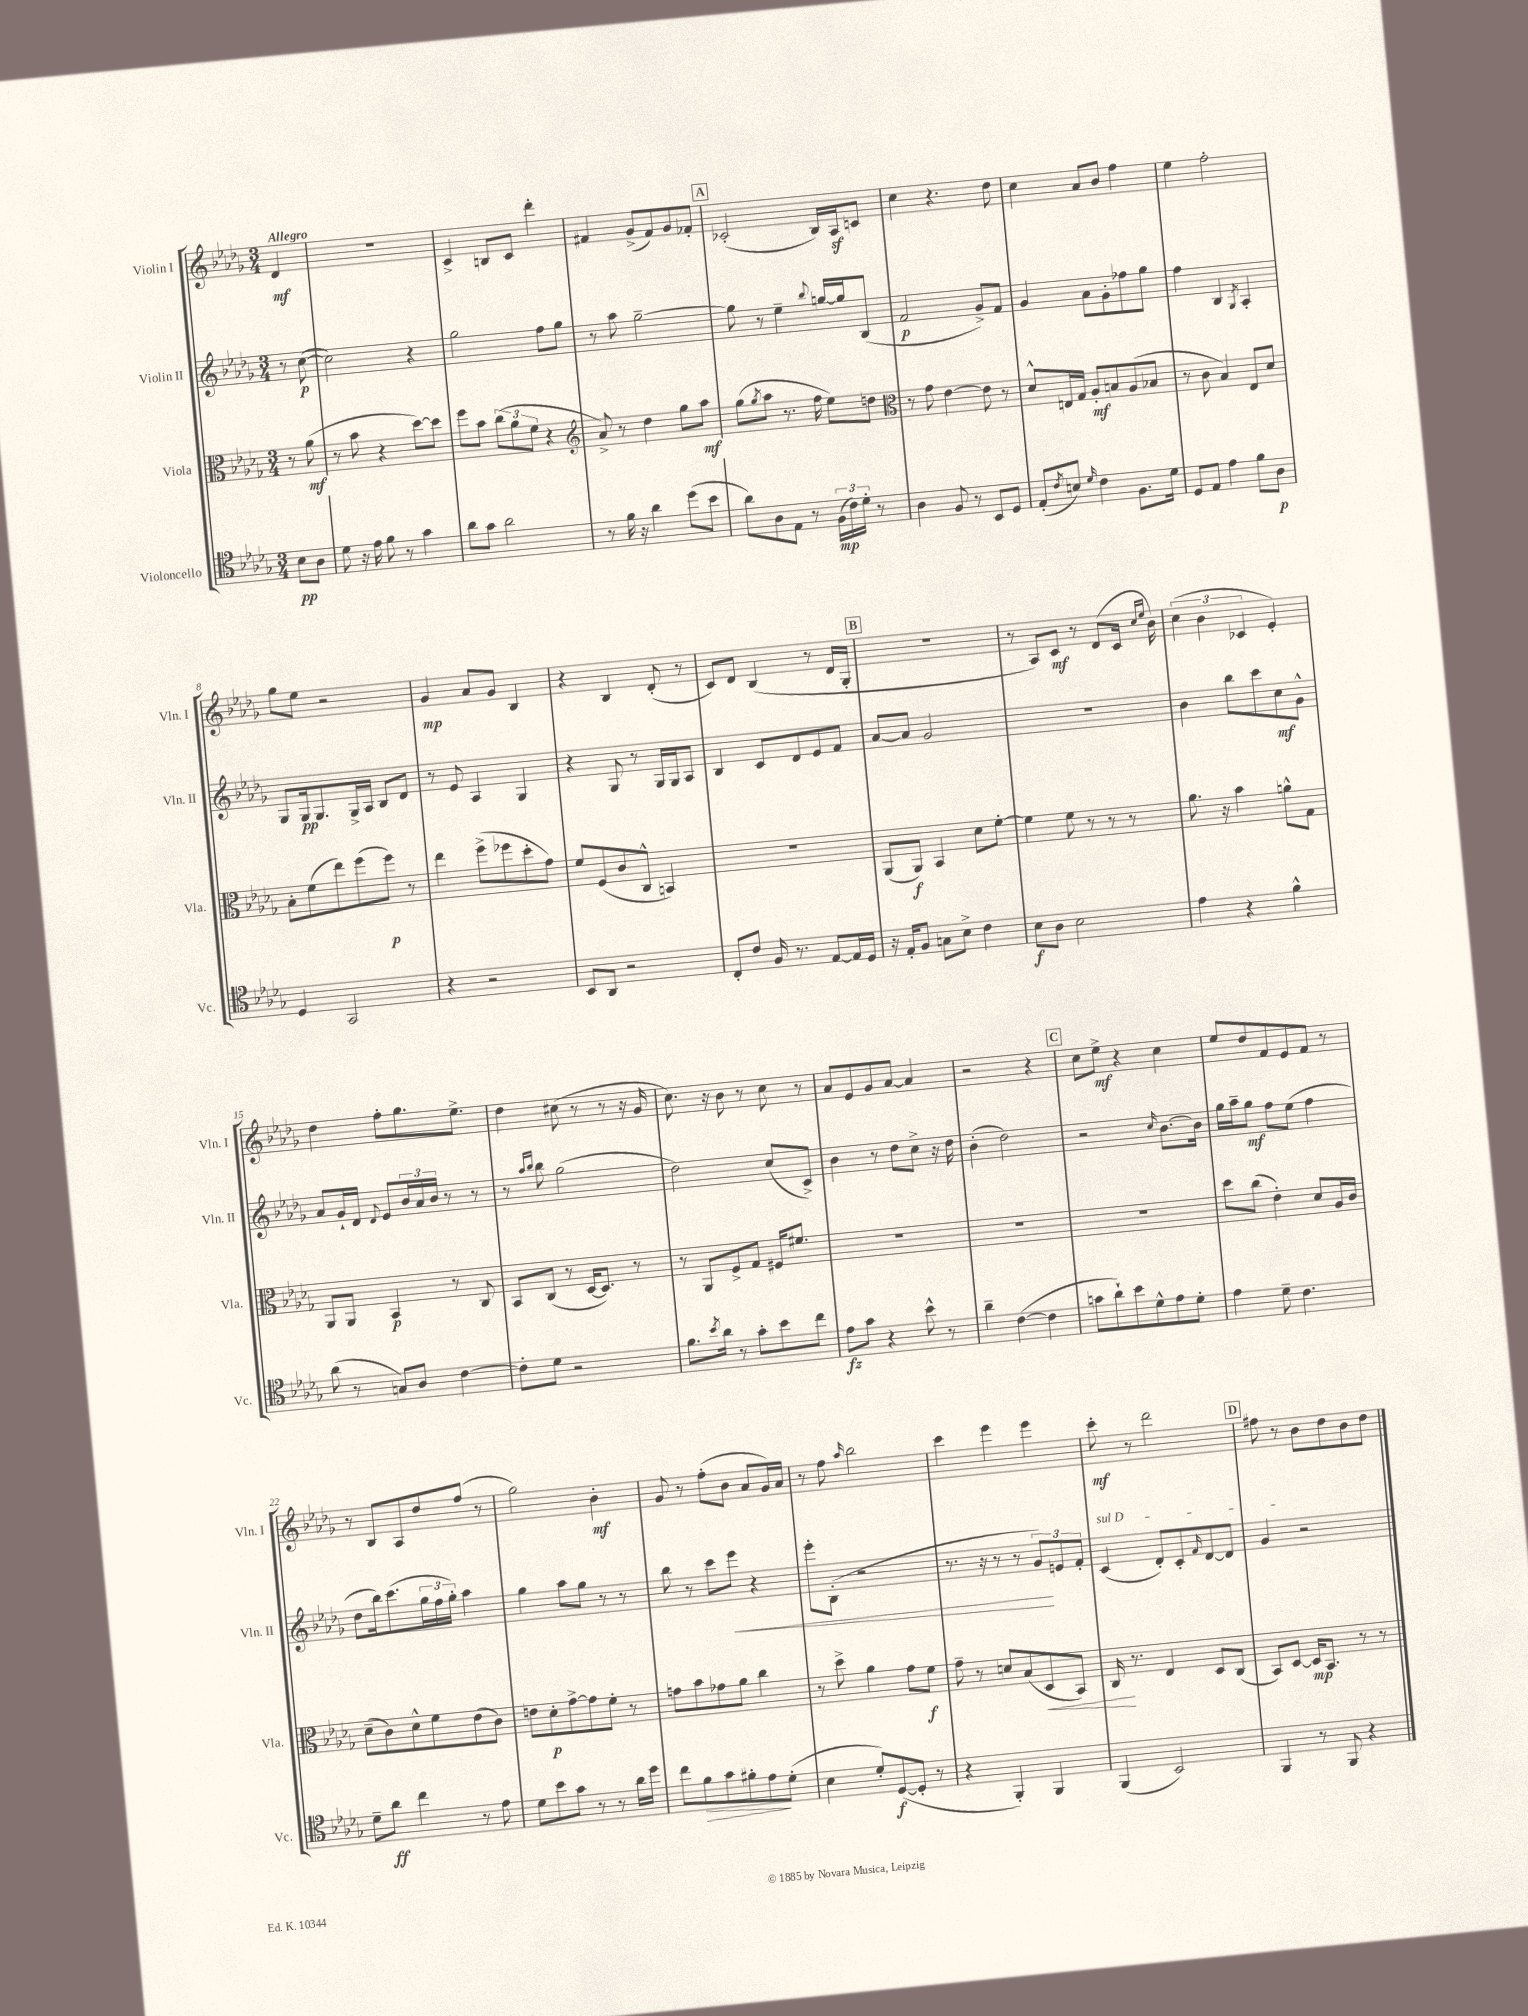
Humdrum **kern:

**kern	**dynam	**kern	**dynam	**kern	**dynam	**kern	**dynam
*part4	*part4	*part3	*part3	*part2	*part2	*part1	*part1
*staff4	*staff4	*staff3	*staff3	*staff2	*staff2	*staff1	*staff1
*I"Violoncello	*	*I"Viola	*	*I"Violin II	*	*I"Violin I	*
*I'Vc.	*	*I'Vla.	*	*I'Vln. II	*	*I'Vln. I	*
*clefC4	*	*clefC3	*	*clefG2	*	*clefG2	*
*k[b-e-a-d-g-]	*	*k[b-e-a-d-g-]	*	*k[b-e-a-d-g-]	*	*k[b-e-a-d-g-]	*
*M3/4	*	*M3/4	*	*M3/4	*	*M3/4	*
=	=	=	=	=	=	=	=
!	!	!	!	!	!	!LO:TX:a:B:t=Allegro	!
8B-\L	pp	8r	.	8r	.	4d-/	mf
8A-\J	.	(8a-\	mf	([8cc\	p	.	.
=1	=1	=1	=1	=1	=1	=1	=1
8d-\	.	8r	.	2cc\])	.	2.r	.
16r	.	8b-\	.	.	.	.	.
16e-\	.	.	.	.	.	.	.
8f\	.	4r	.	.	.	.	.
8r	.	.	.	.	.	.	.
4g-\	.	[8dd-\L)	.	4r	.	.	.
.	.	8dd-\J]	.	.	.	.	.
=2	=2	=2	=2	=2	=2	=2	=2
8a-\L	.	8ff\L	.	2gg-\	.	4c^/	.
8g-\J	.	8b-\J	.	.	.	.	.
2a-\	.	(12cc\L	.	.	.	8Bn/L	.
.	.	12a-\	.	.	.	.	.
.	.	.	.	.	.	8c/J	.
.	.	12f\J	.	.	.	.	.
.	.	4r	.	8ff\L	.	4ddd-'\	.
.	.	.	.	8gg-\J	.	.	.
=3	=3	=3	=3	=3	=3	=3	=3
*	*	*clefG2	*	*	*	*	*
8r	.	8a-^/)	.	8r	.	4f#X/	.
16f\	.	8r	.	8aa-\	.	.	.
16r	.	.	.	.	.	.	.
4a-\	.	4dd-\	.	[2gg-~\	.	(8g-^/L	.
.	.	.	.	.	.	8f#/)	.
(8dd-\L	.	8gg-\L	.	.	.	8g-/	.
8b-\J	.	8aa-\J	mf	.	.	8f-X'/J	.
!!LO:REH:place=s1:t=A
=4	=4	=4	=4	=4	=4	=4	=4
8a-\L)	.	(8gg-\L	.	8gg-\]	.	(2c-X'/	.
.	.	8qgg-/	.	.	.	.	.
8A-\	.	8aa-\J	.	8r	.	.	.
8E-\J	.	8.r	.	4ee-~\	.	.	.
8r	.	.	.	.	.	.	.
.	.	16ff\	.	.	.	.	.
.	.	.	.	8qqbb-/	.	.	.
(24F\LL	mp	8ee-\L)	.	[16ggn/LL	.	16B-/LL)	.
24c\)	.	.	.	.	.	.	.
.	.	.	.	16gg/J]	.	16A-z/J	.
24d-'\JJ	.	.	.	.	.	.	.
8r	.	8ddn\J	.	(8B-/J	.	8cn/J	.
=5	=5	=5	=5	=5	=5	=5	=5
*	*	*clefC3	*	*	*	*	*
4A-\	.	8r	.	2f/	p	4cc\	.
.	.	8g-\	.	.	.	.	.
8F/	.	[4e-\	.	.	.	4.r	.
8r	.	.	.	.	.	.	.
8BB-/L	.	8e-\]	.	8g-^/L)	.	.	.
8D-/J	.	8r	.	8f/J	.	8dd-\	.
=6	=6	=6	=6	=6	=6	=6	=6
(8E-'/L	.	8d-^^/L	.	4g-/	.	4cc\	.
8qc/	.	.	.	.	.	.	.
8Bn/J)	.	16En/L	.	.	.	.	.
.	.	16G-/JJ	.	.	.	.	.
16qqd-/	.	.	.	.	.	.	.
4c\	.	8A-'/L	mf	8a-\L	.	8a-/L	.
.	.	8Bn/	.	8g-'\	.	8b-/J	.
8.F\L	.	(8A-/	.	8ff-X\	.	4ff\	.
.	.	8B-X/J	.	8gg-\J	.	.	.
16d-\Jk	.	.	.	.	.	.	.
=7	=7	=7	=7	=7	=7	=7	=7
8D-/L	.	8r	.	4ff\	.	4ee-\	.
8E-/J	.	8c\	.	.	.	.	.
4e-\	.	4B-/)	.	4B-/	.	2ff'\	.
.	.	.	.	8qG-/	.	.	.
8f\L	.	8E-/L	.	4A-'/	.	.	.
8A-\J	p	8d-/J	.	.	.	.	.
!!LO:LB:g=z
=8	=8	=8	=8	=8	=8	=8	=8
4D-/	.	8B-'\L	.	8G-/L	.	8gg-\L	.
.	.	(8f\	.	16G-/k	pp	8ee-\J	.
.	.	.	.	8.G-/	.	.	.
2GG-/	.	8ee-\)	.	.	.	2r	.
.	.	(8ff\	.	16G-^/L	.	.	.
.	.	.	.	16A-/JJ	.	.	.
.	.	8ff\J)	p	8B-/L	.	.	.
.	.	8r	.	8d-/J	.	.	.
=9	=9	=9	=9	=9	=9	=9	=9
4r	.	4ee-\	.	8r	.	4g-/	mp
.	.	.	.	8e-/	.	.	.
2r	.	(8ff^\L	.	4A-/	.	8a-/L	.
.	.	8ff-X\	.	.	.	8g-/J	.
.	.	8dd-'\	.	4G-/	.	4B-/	.
.	.	8g-\J)	.	.	.	.	.
=10	=10	=10	=10	=10	=10	=10	=10
8BB-/L	.	8f/L	.	4r	.	4r	.
8AA-/J	.	(8F/	.	.	.	.	.
2r	.	8c/	.	8G-/	.	4B-/	.
.	.	8C^^/J	.	8r	.	.	.
.	.	4BBn/)	.	16G-/LL	.	(8d-'/	.
.	.	.	.	16G-/J	.	.	.
.	.	.	.	8A-/J	.	8r	.
=11	=11	=11	=11	=11	=11	=11	=11
8C'/L	.	2.r	.	4B-/	.	8c/L)	.
8c/J	.	.	.	.	.	8d-/J	.
16F/	.	.	.	8c/L	.	(4B-/	.
8.r	.	.	.	.	.	.	.
.	.	.	.	8d-/	.	.	.
[8E-/L	.	.	.	8e-/	.	8r	.
16E-/L]	.	.	.	8f/J	.	16d-/LL	.
16D-/JJ	.	.	.	.	.	16G-'/JJ	.
!!LO:REH:place=s1:t=B
=12	=12	=12	=12	=12	=12	=12	=12
16r	.	(8AA-/L	.	[8a-/L	.	2.r	.
16E-'/KL	.	.	.	.	.	.	.
8F/J	.	8AA-/J)	f	8a-/J]	.	.	.
8Gn\L	.	4BB-/	.	2g-/	.	.	.
8B-^\J	.	.	.	.	.	.	.
4c\	.	8d-\L	.	.	.	.	.
.	.	[8f'\J	.	.	.	.	.
=13	=13	=13	=13	=13	=13	=13	=13
8B-\L	f	4f\]	.	2.r	.	8r	.
8A-\J	.	.	.	.	.	8A-/L)	.
2B-\	.	8f\	.	.	.	8c/J	mf
.	.	8r	.	.	.	8r	.
.	.	8r	.	.	.	(8d-/L	.
.	.	8r	.	.	.	16c/Jk	.
.	.	.	.	.	.	16qqcc/LL	.
.	.	.	.	.	.	16qqee-/JJ	.
.	.	.	.	.	.	16b-\)	.
=14	=14	=14	=14	=14	=14	=14	=14
4e-\	.	8.a-\	.	4b-\	.	(6cc\	.
.	.	.	.	.	.	6b-\	.
.	.	16r	.	.	.	.	.
4r	.	4b-\	.	8bb-\L	.	.	.
.	.	.	.	.	.	6c-X/	.
.	.	.	.	8ccc\	.	.	.
4f^^\	.	8an^^\L	.	8cc\	mf	4e-'/)	.
.	.	8G-\J	.	8g-^^\J	.	.	.
!!LO:LB:g=z
=15	=15	=15	=15	=15	=15	=15	=15
(8a-\	.	8AA-/L	.	8a-/L	.	4dd-\	.
8r	.	8AA-/J	.	16g-`/L	.	.	.
.	.	.	.	16d-/JJ	.	.	.
.	.	.	.	8qqd-/	.	.	.
8Gn/L)	.	4BB-/	p	8e-/L	.	8ff'\L	.
8A-/J	.	.	.	24b-/L	.	8.gg-\	.
.	.	.	.	24a-/	.	.	.
.	.	.	.	24b-/JJ	.	.	.
[4c\	.	8r	.	8r	.	.	.
.	.	.	.	.	.	8.ee-^\J	.
.	.	8C/	.	8r	.	.	.
=16	=16	=16	=16	=16	=16	=16	=16
8c'\L]	.	8BB-/L	.	8r	.	4dd-\	.
.	.	.	.	16qqaa-/LL	.	.	.
.	.	.	.	16qqbb-/JJ	.	.	.
8d-\J	.	(8C/J	.	8bb-\	.	.	.
2r	.	8r	.	(2gg-\	.	(8cc#X\	.
.	.	[16D-/KL	.	.	.	8r	.
.	.	8.D-/J])	.	.	.	.	.
.	.	.	.	.	.	8r	.
.	.	8r	.	.	.	16r	.
.	.	.	.	.	.	16g-/	.
=17	=17	=17	=17	=17	=17	=17	=17
8.f\L	.	8r	.	2dd-\)	.	8.cc\)	.
.	.	8AA-/L	.	.	.	.	.
8qb-/	.	.	.	.	.	.	.
16a-\Jk	.	.	.	.	.	16r	.
8r	.	8F^/	.	.	.	8b-\	.
8g-'\L	.	8G-/J	.	.	.	8r	.
8b-\	.	16F#X/KL	.	(8cc/L	.	8cc\	.
.	.	8.f#X/J	.	.	.	.	.
8cc\J	.	.	.	8c^/J)	.	8r	.
=18	=18	=18	=18	=18	=18	=18	=18
8e-\L	fz	2.r	.	4b-\	.	8a-/L	.
8g-\J	.	.	.	.	.	8e-/	.
4r	.	.	.	8r	.	8g-/	.
.	.	.	.	8dd-\L	.	[8a-/J	.
8b-^^\	.	.	.	8cc^\J	.	4a-/]	.
8r	.	.	.	16r	.	.	.
.	.	.	.	16dd-\	.	.	.
=19	=19	=19	=19	=19	=19	=19	=19
4a-~\	.	2.r	.	(4b-'\	.	2r	.
([4c\	.	.	.	2dd-\)	.	.	.
4c\]	.	.	.	.	.	4r	.
!!LO:REH:place=s1:t=C
=20	=20	=20	=20	=20	=20	=20	=20
8gn\L	.	2.r	.	2r	.	8cc\L	.
8a-`\)	.	.	.	.	.	8ee-^\J	mf
8b-\	.	.	.	.	.	4r	.
8d-^^\	.	.	.	.	.	.	.
.	.	.	.	16qqcc/	.	.	.
8e-\	.	.	.	[8.b-\L	.	4cc\	.
8d-'\J	.	.	.	.	.	.	.
.	.	.	.	16b-\Jk]	.	.	.
=21	=21	=21	=21	=21	=21	=21	=21
4e-\	.	8dd-\L	.	16gg-\LL	.	8ee-/L	.
.	.	.	.	16aa-~\J	.	.	.
.	.	(8cc\J	.	8gg-\J	mf	8dd-/	.
8d-~\	.	4e-'\)	.	8ff\L	.	8f/	.
4.c\	.	.	.	(8ee-\J	.	8e-/	.
.	.	8d-/L	.	4ff\	.	8f/J	.
.	.	16A-/L	.	.	.	8r	.
.	.	16c/JJ	.	.	.	.	.
!!LO:LB:g=z
=22	=22	=22	=22	=22	=22	=22	=22
8d-~\L	.	(8d-~\L	.	8dd-\L	.	8r	.
8a-\J	ff	8c\)	.	16bb-\k)	.	8B-/L	.
.	.	.	.	(8.ccc\	.	.	.
4cc\	.	8d-^^\	.	.	.	8A-/	.
.	.	8f\	.	24gg-\L	.	8dd-/	.
.	.	.	.	24ff\	.	.	.
.	.	.	.	24gg-'\JJ)	.	.	.
8r	.	(8e-\	.	4aa-\	.	(8ff/J	.
8e-\	.	8c\J)	.	.	.	8r	.
=23	=23	=23	=23	=23	=23	=23	=23
8d-\L	.	8en\L	.	4gg-\	.	2gg-\)	.
8b-\	.	8d-'\	p	.	.	.	.
8g-\J	.	[8g-^\	.	8aa-\L	.	.	.
8r	.	8g-\]	.	8gg-\J	.	.	.
8r	.	8f'\J	.	8r	.	4b-'\	mf
16a-\LL	.	8r	.	8r	.	.	.
16dd-\JJ	.	.	.	.	.	.	.
=24	=24	=24	=24	=24	=24	=24	=24
8cc\L	.	8gn\L	.	8bb-\	.	8g-/	.
!	!LO:HP:b	!	!	!	!	!	!
8f\	>	8b-\	.	8r	.	8r	.
8g-\	.	8g-X\	.	8ccc\L	.	(8ff'\L	.
!	!	!	!	!	!LO:HP:b	!	!
8f#X'\	.	8a-\J	.	8eee-\J	<	8b-\J	.
8e-\	.	4cc\	.	4r	.	8a-/L	.
(8d-'\J	]	.	.	.	.	16g-/L)	.
.	.	.	.	.	.	16a-/JJ	.
=25	=25	=25	=25	=25	=25	=25	=25
4B-\	.	8r	.	8eee-'\L	.	8r	.
.	.	8dd-^\	.	(8B-'\J	.	8ff\	.
.	.	.	.	.	.	16qqaa-/	.
8d-'/L)	.	4a-\	.	2r	.	2bb-\	.
([8D-/	f	.	.	.	.	.	.
8D-'/J]	.	8g-\L	.	.	.	.	.
8r	.	8f\J	f	.	.	.	.
=26	=26	=26	=26	=26	=26	=26	=26
4r	.	8g-~\	.	8.r	.	4ccc\	.
.	.	8r	.	.	.	.	.
.	.	.	.	16r	.	.	.
4FF'/)	.	8dn/L	.	8r	.	4eee-\	.
.	.	(8B-/	.	8r	.	.	.
!	!	!	!LO:HP:b	!	!	!	!
4FF/	.	8D-/	<	12g-/L)	.	4eee-\	.
.	.	.	.	12en/	[	.	.
.	.	8BB-/J)	.	.	.	.	.
.	.	.	.	12f'/J	.	.	.
=27	=27	=27	=27	=27	=27	=27	=27
!	!	!	!	!LO:TX:a:i:t=sul D	!	!	!
(4FF/	.	16C/	.	(4c/	.	8ccc'\	mf
.	.	8.r	[	.	.	.	.
.	.	.	.	.	.	8r	.
2BB-/)	.	4E-/	.	8d-'/L)	.	2ddd-\	.
.	.	.	.	8c'/	.	.	.
.	.	.	.	16qqf/	.	.	.
.	.	8D-/L	.	[8d-/	.	.	.
.	.	(8C/J	.	8d-/J]	.	.	.
!!LO:REH:place=s1:t=D
=28	=28	=28	=28	=28	=28	=28	=28
4FF/	.	8BB-/L)	.	4g-/	.	8ff#X\	.
.	.	[8D-/J	.	.	.	8r	.
8r	.	16D-/KL]	mp	2r	.	8b-\L	.
.	.	8.BB-/J	.	.	.	.	.
8FF/	.	.	.	.	.	8dd-\	.
4r	.	8r	.	.	.	8b-\	.
.	.	8r	.	.	.	8dd-\J	.
==	==	==	==	==	==	==	==
*-	*-	*-	*-	*-	*-	*-	*-
